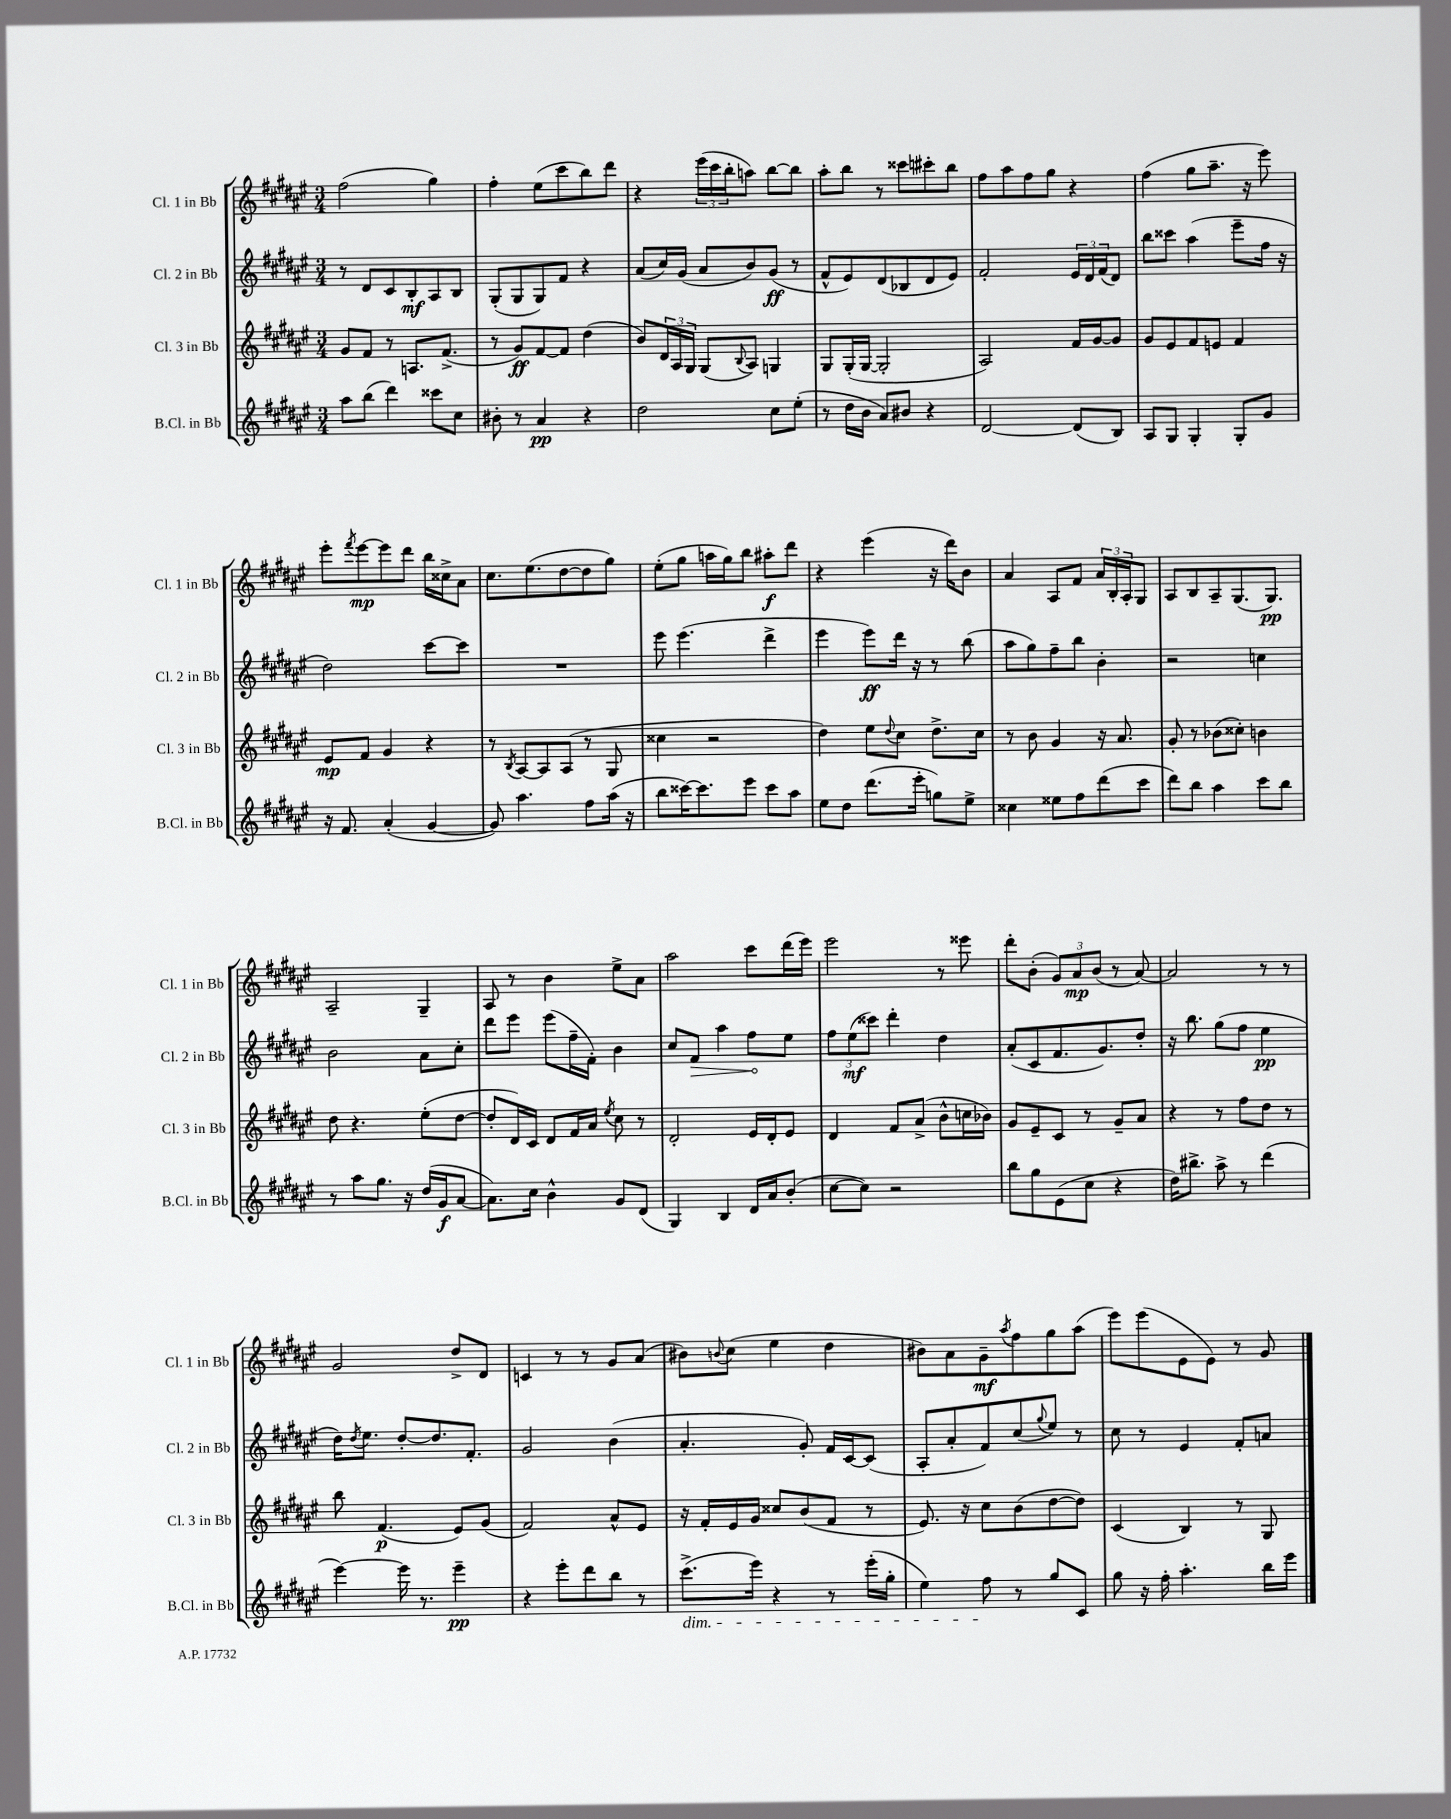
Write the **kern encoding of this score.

**kern	**kern	**kern	**kern
*staff4	*staff3	*staff2	*staff1
*clefG2	*clefG2	*clefG2	*clefG2
*k[f#c#g#d#a#e#]	*k[f#c#g#d#a#e#]	*k[f#c#g#d#a#e#]	*k[f#c#g#d#a#e#]
*M3/4	*M3/4	*M3/4	*M3/4
8aa#	8g#	8r	(2ff#
(8bb	8f#	8d#	.
4ddd#)	8r	8c#	.
.	8.A	8B'	.
8ccc##	.	8A#	4gg#)
.	(8.f#^	.	.
8cc#	.	8B	.
=	=	=	=
8b#'	8r	(8G#'	4ff#'
8r	8g#)	8G#	.
4a#	[8f#	8G#)	(8ee#
.	8f#]	8f#	8ccc#
4r	(4dd#	4r	8bb)
.	.	.	8ddd#
=	=	=	=
2dd#	8b)	(8a#	4r
.	24d#	16cc#)	.
.	24A#	.	.
.	.	(16g#	.
.	24G#	.	.
.	(8G#	8a#	(24eee#
.	.	.	24ccc#
.	.	.	24bb'
.	8qqB	.	.
.	8A#)	8b)	8aa)
8cc#	4G	(8g#	[8bb
(8ee#'	.	8r	8bb]
=	=	=	=
8r	8G#	8f#^^	8aa#'
16dd#	(16G#'	8e#)	8bb
16b	[16G#	.	.
8a#)	2G#']	(8d#	8r
8b#	.	8B-	8ccc##
4r	.	8d#	8ccc#'
.	.	8e#)	8bb
=	=	=	=
[2d#	2A#)	2f#'	8ff#
.	.	.	8aa#
.	.	.	8ff#
.	.	.	8gg#
(8d#]	16f#	24e#	4r
.	.	24d#	.
.	[16g#	.	.
.	.	(24f#	.
8B)	8g#]	8d#)	.
=	=	=	=
8A#	8g#	8bb	(4ff#
8G#	8e#	8ccc##	.
4G#'	8f#	(4aa#	8gg#
.	8e	.	8.aa#~
8G#'	4f#	8eee#~	.
.	.	.	16r
8g#	.	16ff#	8eee#)
.	.	16r	.
=	=	=	=
16r	8e#	2dd#)	8eee#'
8.f#	.	.	.
.	.	.	8qfff#
.	8f#	.	[8eee#
(4a#'	4g#	.	8eee#]
.	.	.	8ddd#
[4g#	4r	[8ccc#	16bb
.	.	.	16cc##^
.	.	8ccc#]	8a#
=	=	=	=
8g#])	8r	2.r	8.cc#
.	8qB	.	.
4.aa#	[8A#	.	.
.	.	.	(8.ee#
.	8A#]	.	.
.	(8A#	.	[8dd#
8ff#	8r	.	8dd#]
(16aa#	8G#	.	8gg#)
16r	.	.	.
=	=	=	=
8bb	4cc##	8eee#	(8ee#'
[16ccc##)	.	(4.eee#	8gg#
8.ccc##]	.	.	.
.	2r	.	16aa
.	.	.	16gg#)
8eee#	.	.	8bb
8ccc##	.	4ddd#^	8aa#'
8aa#	.	.	8ddd#
=	=	=	=
8ee#	4dd#)	4eee#	4r
8dd#	.	.	.
(8.ddd#	8ee#	8eee#)	(4eee#
.	8qqdd#	.	.
.	8cc#	16ddd#	.
16eee#'	.	16r	.
8gg)	8.dd#^	8r	16r
.	.	.	16ddd#)
8ee#^	.	(8bb	8b
.	16cc#	.	.
=	=	=	=
4cc##	8r	8aa#	4a#
.	8b	8gg#)	.
8ee##	4g#	8ff#~	8A#
8ff#	.	8bb	8f#
(8ddd#	16r	4b'	24a#
.	.	.	24B'
.	8.a#	.	.
.	.	.	24A#'
8ccc#	.	.	8G#
=	=	=	=
8ddd#)	8g#'	2r	8A#
8bb	8r	.	8B
4aa#	(8b-	.	8A#~
.	8cc##')	.	(8.G#
8ccc#	4b	4cc	.
.	.	.	8.G#)
8bb	.	.	.
=	=	=	=
8r	8dd#	2b	2A#~
8aa#	4.r	.	.
8.gg#	.	.	.
16r	.	.	.
(16dd#	(8ee#'	8a#	4G#~
16g#	.	.	.
[8a#	[8dd#	8cc#'	.
=	=	=	=
8.a#])	8dd#']	8ddd#	8A#
.	16d#)	8eee#	8r
16cc#	16c#	.	.
4b^^	8d#	(8eee#	4b
.	16f#	16ff#~	.
.	16a#	16f#')	.
.	8qee#	.	.
8g#	8cc#	4b	8ee#^
(8d#	8r	.	8a#
=	=	=	=
4G#)	2d#'	8cc#	2aa#
.	.	8f#	.
4B	.	4aa#	.
16d#	16e#	8ff#	8ccc#
16a#	16d#'	.	.
(8b'	8e#	8ee#	(16ddd#
.	.	.	16eee#)
=	=	=	=
[8cc#	4d#	12ff#	2eee#
.	.	(12ee#	.
8cc#])	.	.	.
.	.	12ccc##)	.
2r	8f#	4ddd#'	.
.	(8a#^	.	.
.	8b^^	4dd#	8r
.	16cc	.	8eee##
.	16b-)	.	.
=	=	=	=
8bb	8g#	(8a#'	8ddd#'
8gg#	8e#~	8c#	(8b'
(8e#	8c#	8.f#	12g#)
.	.	.	12a#
8cc#	8r	.	.
.	.	.	(12b
.	.	8.g#)	.
4r	8g#~	.	8r
.	8a#	8dd#'	[8a#)
=	=	=	=
16dd#)	4r	16r	2a#]
8.bb#^	.	8.bb	.
8aa#^	8r	(8gg#	.
8r	8ff#	8ff#	.
(4ddd#	8dd#	4ee#	8r
.	8r	.	8r
=	=	=	=
[4eee#)	8bb	16dd#)	2g#
.	.	8qdd#	.
.	.	8.ee#	.
.	(4.f#	.	.
16eee#]	.	[8dd#'	.
8.r	.	.	.
.	.	8.dd#]	.
4eee#~	8e#)	.	8dd#^
.	.	8.f#'	.
.	(8g#	.	8d#
=	=	=	=
4r	2f#)	2g#	4c
8eee#'	.	.	8r
8ddd#	.	.	8r
8bb	8a#^^	(4b	8g#
8r	8e#	.	(8a#
=	=	=	=
(8.ccc#^	16r	4.a#'	8b#)
.	16f#'	.	.
.	.	.	8qqb
.	16e#	.	(8cc#
16eee#)	16g#	.	.
4r	8cc##	.	4ee#
.	(8b	8g#')	.
8r	8f#	16f#	4dd#
.	.	[16c#	.
(16eee#'	8r	(8c#]	.
16gg#'	.	.	.
=	=	=	=
4ee#)	8.e#)	8A#'	8b#)
.	.	8a#'	8a#
.	16r	.	.
8ff#	8cc#	8f#)	8g#~
.	.	.	8qaa#
8r	(8b	(8cc#	8ff#
.	.	8qqgg#	.
8gg#	[8dd#	8ee#)	8gg#
8c#	8dd#])	8r	(8aa#
=	=	=	=
8gg#	(4c#	8cc#	8eee#)
16r	.	8r	(8eee#
16ff#'	.	.	.
4.aa#'	4B)	4e#	8e#
.	.	.	8e#)
.	8r	8f#'	8r
16bb	8G#	8a	8g#
16eee#	.	.	.
==	==	==	==
*-	*-	*-	*-
